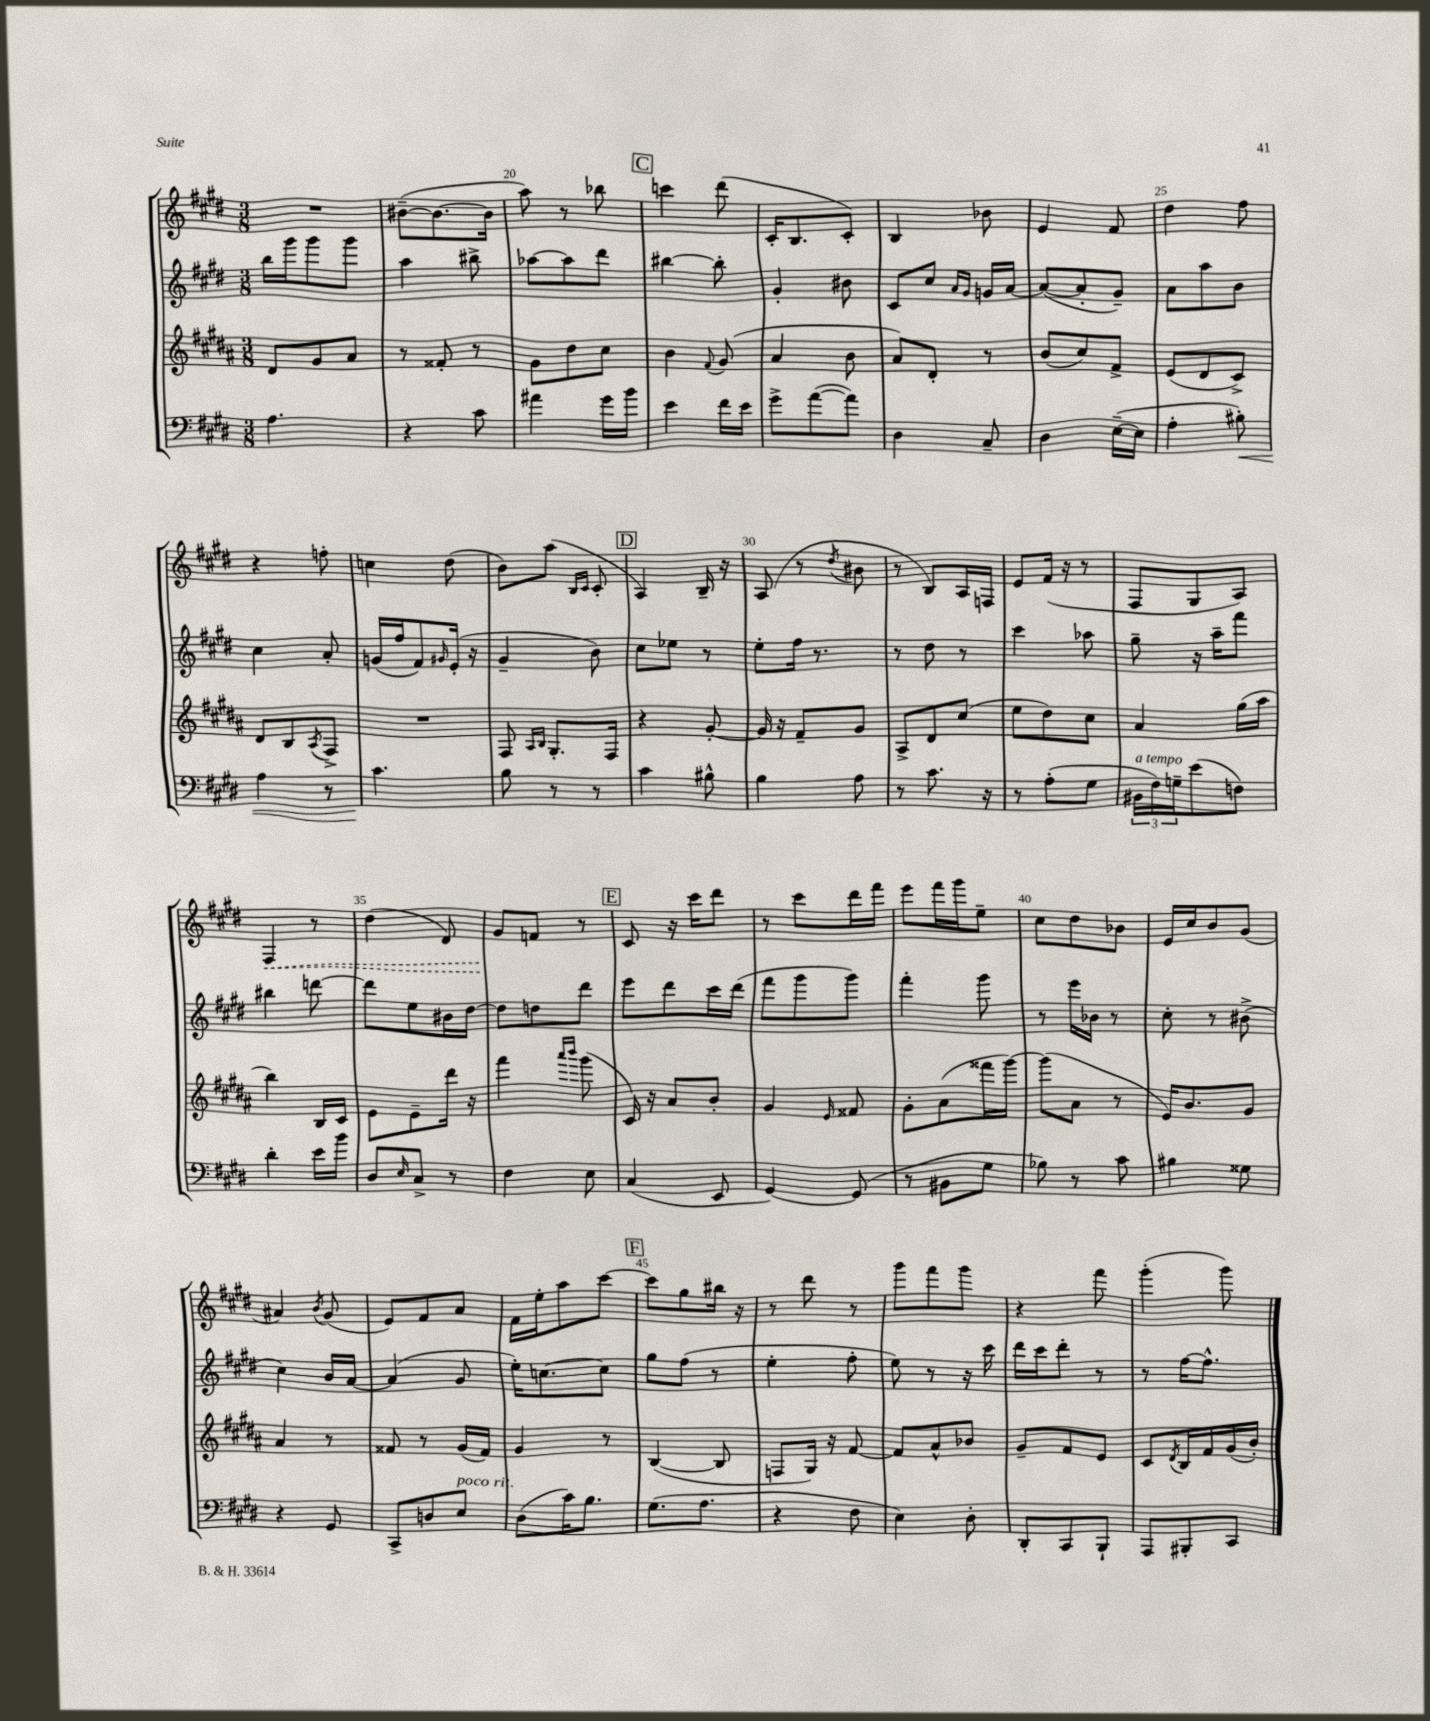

**kern	**kern	**kern	**kern
*staff4	*staff3	*staff2	*staff1
*clefF4	*clefG2	*clefG2	*clefG2
*k[f#c#g#d#]	*k[f#c#g#d#a#]	*k[f#c#g#d#]	*k[f#c#g#d#]
*M3/8	*M3/8	*M3/8	*M3/8
4.A	8d#	16bb	4.r
.	.	16ggg#	.
.	8g#	8ggg#	.
.	8a#	8ggg#	.
=	=	=	=
4r	8r	4aa	([8b#~
.	8f##'	.	8.b#_
8c#	8r	8bb#^	.
.	.	.	16b#]
=	=	=	=
4a#	8g#	[8aa-	8aa)
.	8dd#	8aa-]	8r
16g#	8cc#	8ddd#	8bb-
16b	.	.	.
=	=	=	=
4e	4b	[4bb#	4ccc
.	8qqf#	.	.
16f#	(8g#	8bb#']	(8ddd#
16e	.	.	.
=	=	=	=
8g#^	4a#	4g#'	16c#'
.	.	.	8.B
([8a	.	.	.
8a])	8b	8b#	8c#')
=	=	=	=
4D#	8a#)	8c#	4B
.	8d#'	8cc#	.
.	.	16qqa	.
.	.	16qqg#	.
8C#~	8r	16g	8b-
.	.	[16a	.
=	=	=	=
4D#	(8b	(8a_	4e
.	8cc#)	8a']	.
([16E~	8f#^	8g#~)	8f#
16E]	.	.	.
=	=	=	=
4A'	(8e	8a	4dd#
.	8d#	8aa	.
8B#')	8c#^)	8b	8ff#
=	=	=	=
4A	8d#	4cc#	4r
.	8B	.	.
.	8qA#	.	.
8r	8F#^	8a'	8ff'
=	=	=	=
4.c#	4.r	(16g	4cc
.	.	16ff#	.
.	.	8f#)	.
.	.	16qqg#	.
.	.	(16e'	(8dd#
.	.	16r	.
=	=	=	=
8B	8F#	4g#~	8b)
.	16qqA#	.	.
.	16qqB	.	.
8r	8.G#'	.	(8aa
.	.	.	16qqB
.	.	.	16qqc#
8r	.	8b)	8c#'
.	16F#	.	.
=	=	=	=
4c#	4r	8cc#	4A)
.	.	8ee-	.
8B#^^	[8g#'	8r	16B~
.	.	.	16r
=	=	=	=
4B	16g#]	8ee'	(8A
.	16r	.	.
.	8f#~	16ff#	8r
.	.	8.r	.
.	.	.	8qdd#
8A	8g#	.	8b#
=	=	=	=
8r	8A#^	8r	8r
8.c#	8d#	8dd#	8B)
.	(8cc#	8r	16A
16r	.	.	16F
=	=	=	=
8r	8ee	4ccc#	8e
(8A'	8dd#)	.	(16f#
.	.	.	16r
8G#	8cc#	8aa-	8r
=	=	=	=
24BB#	4a#	8gg#~	8F#
24F#)	.	.	.
24G~	.	.	.
(8e	.	16r	8G#
.	.	16aa~	.
8F)	(16gg#	8fff#	8A)
.	16aa#	.	.
=	=	=	=
4d#'	4bb)	4bb#	4F#
16e	16B	[8ddd	8r
16b	16c#	.	.
=	=	=	=
8D#	8e	8ddd]	(4dd#
16qqE	.	.	.
8C#^	8e~	8ee	.
8r	16ddd#	16b#	8d#)
.	16r	[16dd#	.
=	=	=	=
4F#	4fff#	8dd#]	8g#
.	.	8dd	8f
.	16qqaaa#	.	.
.	16qqbbb	.	.
8E	(8ggg#	8ddd#	8r
=	=	=	=
(4C#	16c#)	8eee	8c#
.	16r	.	.
.	8a#	8ddd#	16r
.	.	.	16ccc#
8EE	8b'	16ccc#	8ddd#
.	.	(16ddd#	.
=	=	=	=
[4GG#)	4g#	8fff#	8r
.	.	8ggg#	8ccc#
.	16qqe	.	.
(8GG#]	8f##	8ggg#)	16ddd#
.	.	.	16fff#
=	=	=	=
8r	8g#'	4fff#'	8eee
8BB#	(8a#	.	16fff#
.	.	.	16ggg#
8G#	16fff##	8ggg#	8ee~
.	[16ggg#)	.	.
=	=	=	=
8B-)	(8ggg#]	8r	8cc#
8r	8a#	16eee	8dd#
.	.	16b-	.
8c#	8r	8r	8b-
=	=	=	=
4B#	16e)	8cc#'	16e
.	8.b	.	16cc#
.	.	8r	8b
8G##	8g#	(8b#^	(8g#
=	=	=	=
4r	4a#	4cc#)	4a#)
.	.	.	8qb
8GG#	8r	16b	(8g#
.	.	[16a	.
=	=	=	=
8CC#^	8f##	(4a]	8e)
8D	8r	.	8f#
8E	(16g#	8g#	8a
.	16f##)	.	.
=	=	=	=
(8D#	4g#	16ee')	16f#
.	.	[8.cc	16ee'
16c#)	.	.	8aa
8.B	.	.	.
.	8r	8cc]	[8ccc#
=	=	=	=
(8.G#	([4B	8gg#	8ccc#]
.	.	(8ff#	8gg#
8.A	.	.	.
.	8B]	8r	16bb#
.	.	.	16r
=	=	=	=
4r	8F	4ee'	8r
.	16G#)	.	8ddd#
.	16r	.	.
8F#	[8f#	8ff#'	8r
=	=	=	=
4E)	8f#]	8ee)	8ggg#
.	8a#^^	8r	8fff#
8D#'	8b-	16r	8ggg#
.	.	16ccc#	.
=	=	=	=
8DD#'	8g#~	16ddd#	4r
.	.	16ccc#	.
8CC#	8f#	8ddd#'	.
8BBB`	8e	8r	8fff#
=	=	=	=
8AAA	8c#	8r	(4ggg#'
.	8qd#	.	.
8BBB#'	16B	[16ff#	.
.	16f#	8.ff#^^]	.
8CC#	(16g#	.	8ggg#)
.	16b')	.	.
==	==	==	==
*-	*-	*-	*-
